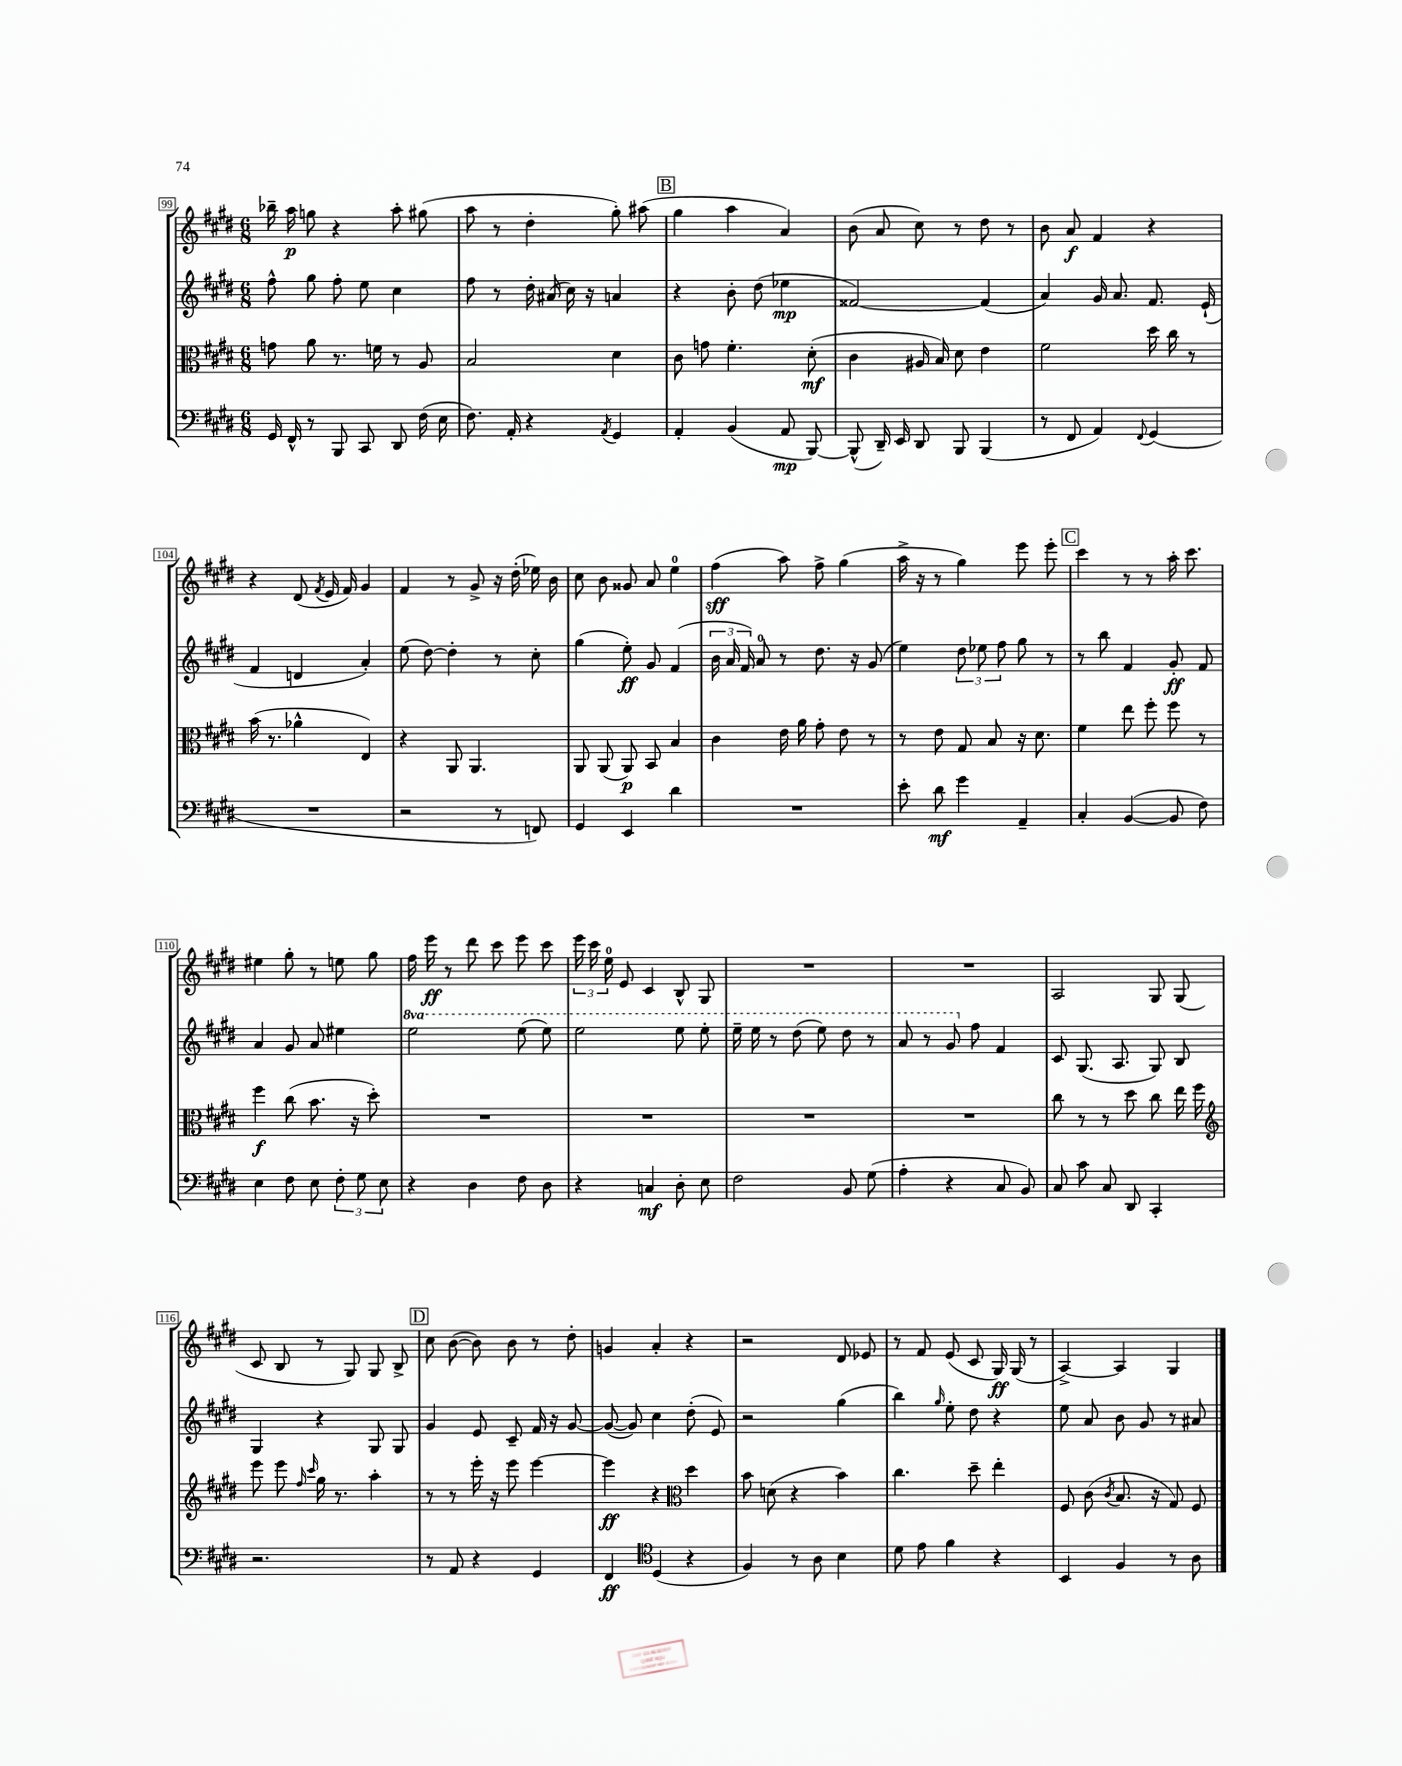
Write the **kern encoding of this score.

**kern	**kern	**kern	**kern
*staff4	*staff3	*staff2	*staff1
*clefF4	*clefC3	*clefG2	*clefG2
*k[f#c#g#d#]	*k[f#c#g#d#]	*k[f#c#g#d#]	*k[f#c#g#d#]
*M6/8	*M6/8	*M6/8	*M6/8
16GG#	8g	8ff#^^	16bb-~
16FF#^^	.	.	16aa
8r	8a	8gg#	8gg
8BBB	8.r	8ff#'	4r
8CC#	.	8ee	.
.	16f	.	.
8DD#	8r	4cc#	8aa'
(16F#	8A	.	(8gg#
16E	.	.	.
=	=	=	=
8.F#)	2B	8ff#	8aa
.	.	8r	8r
16AA'	.	.	.
4r	.	16dd#'	4dd#'
.	.	(16a#	.
.	.	16cc#)	.
.	.	16r	.
8qAA	.	.	.
4GG#	4d#	4a	8gg#')
.	.	.	(8aa#
=	=	=	=
4AA'	8c#	4r	4gg#
.	8g	.	.
(4BB	4.f#'	8b'	4aa
.	.	(8dd#	.
8AA	.	4ee-	4a)
[8BBB)	(8d#'	.	.
=	=	=	=
(8BBB^^]	4c#	[2f##)	(8b
16DD#~)	.	.	8a
16EE	.	.	.
8DD#	16A#	.	8cc#)
.	16B)	.	.
8BBB	8d#	.	8r
(4BBB	4e	(4f##]	8dd#
.	.	.	8r
=	=	=	=
8r	2f#	4a)	8b
8FF#	.	.	8a
4AA)	.	16g#	4f#
.	.	8.a	.
8qqFF#	.	.	.
(4GG#	16dd#	8.f#	4r
.	16cc#	.	.
.	8r	.	.
.	.	(16e`	.
=	=	=	=
2.r	(16b	4f#	4r
.	8.r	.	.
.	4a-^^	4d	(8d#
.	.	.	8qf#
.	.	.	16e
.	.	.	16f#)
.	4E)	4a')	4g#
=	=	=	=
2r	4r	(8ee	4f#
.	.	[8dd#)	.
.	8AA	4dd#']	8r
.	4.AA	.	8g#^
8r	.	8r	16r
.	.	.	(16dd#'
8FF)	.	8cc#'	16ee-)
.	.	.	16b
=	=	=	=
4GG#	8AA	(4gg#	8cc#
.	(8AA	.	8b
4EE	8AA)	8ee')	8g##
.	8BB	8g#	8a
4d#	4B	(4f#	4ee
=	=	=	=
2.r	4c#	24b	(4ff#
.	.	24a	.
.	.	24f#)	.
.	.	8a	.
.	16e	8r	8aa)
.	16a	.	.
.	8g#'	8.dd#	8ff#^
.	8e	.	(4gg#
.	.	16r	.
.	8r	(8g#	.
=	=	=	=
8e'	8r	4ee)	16aa^
.	.	.	16r
8d#	8e	.	8r
4g#	8G#	12dd#	4gg#)
.	.	12ee-	.
.	8B	.	.
.	.	12ff#	.
4AA~	16r	8gg#	8eee
.	8.d#	.	.
.	.	8r	8eee'
=	=	=	=
4C#'	4f#	8r	4ccc#
.	.	8bb	.
([4BB	8ee	4f#	8r
.	8ff#'	.	8r
8BB]	8ff#	8g#'	16aa'
.	.	.	8.ccc#
8F#)	8r	8f#	.
=	=	=	=
4E	4ff#	4a	4ee#
8F#	(8cc#	8g#	8gg#'
8E	8.b	8a	8r
12F#'	.	4ee#	8ee
.	16r	.	.
12G#	.	.	.
.	8dd#')	.	8gg#
12E	.	.	.
=	=	=	=
4r	2.r	2eee	16ff#
.	.	.	16eee
.	.	.	8r
4D#	.	.	8ddd#
.	.	.	8ccc#
8F#	.	(8eee	8eee
8D#	.	8eee)	8ccc#
=	=	=	=
4r	2.r	2eee	24eee
.	.	.	24ccc#
.	.	.	24ee
.	.	.	8e
4C	.	.	4c#
8D#'	.	8eee	8B^^
8E	.	8eee'	8G#
=	=	=	=
2F#	2.r	16eee~	2.r
.	.	16eee	.
.	.	8r	.
.	.	(8ddd#	.
.	.	8eee)	.
8BB	.	8ddd#	.
(8G#	.	8r	.
=	=	=	=
4A'	2.r	8aa	2.r
.	.	8r	.
4r	.	8gg#	.
.	.	8ff#	.
8C#	.	4f#	.
8BB)	.	.	.
=	=	=	=
8C#	8cc#	8c#	2A
8c#	8r	(8.G#	.
8C#	8r	.	.
.	.	8.A	.
8DD#	8dd#	.	.
4CC#'	8cc#	8G#)	8G#
.	16ee	8B	(8G#
.	16ff#	.	.
=	=	=	=
*	*clefG2	*	*
2.r	8eee	4G#	8c#
.	8eee	.	8B
.	16qqff#	.	.
.	16qqccc#	.	.
.	16gg#	4r	8r
.	8.r	.	.
.	.	.	8G#)
.	4aa'	8G#	8G#
.	.	8G#	8B^
=	=	=	=
8r	8r	4g#	8cc#
8AA	8r	.	([8b
4r	16eee'	8e	8b])
.	16r	.	.
.	8eee	8c#~	8b
4GG#	[4eee	16f#	8r
.	.	16r	.
.	.	[8g#	8dd#'
=	=	=	=
4FF#	4eee]	(8g#_	4g
.	.	8g#])	.
*clefC4	*	*	*
(4D#	4r	4cc#	4a'
*	*clefC3	*	*
4r	4dd#	(8dd#'	4r
.	.	8e)	.
=	=	=	=
4F#)	8b	2r	2r
.	(8d	.	.
8r	4r	.	.
8A	.	.	.
4B	4b)	(4gg#	8d#
.	.	.	8e-
=	=	=	=
8d#	4.cc#	4bb)	8r
8e	.	.	8f#
.	.	16qqgg#	.
4f#	.	8ee'	(8e
.	8dd#~	8dd#	8c#
4r	4ee'	4r	16G#)
.	.	.	(16G#
.	.	.	8r
=	=	=	=
4BB	8F#	8ee	[4A^)
.	(8c#	8a	.
.	8qc#	.	.
4F#	8.B	8b	4A]
.	.	8g#	.
.	16r	.	.
8r	8G#)	8r	4G#
8A	8F#	8a#	.
==	==	==	==
*-	*-	*-	*-
